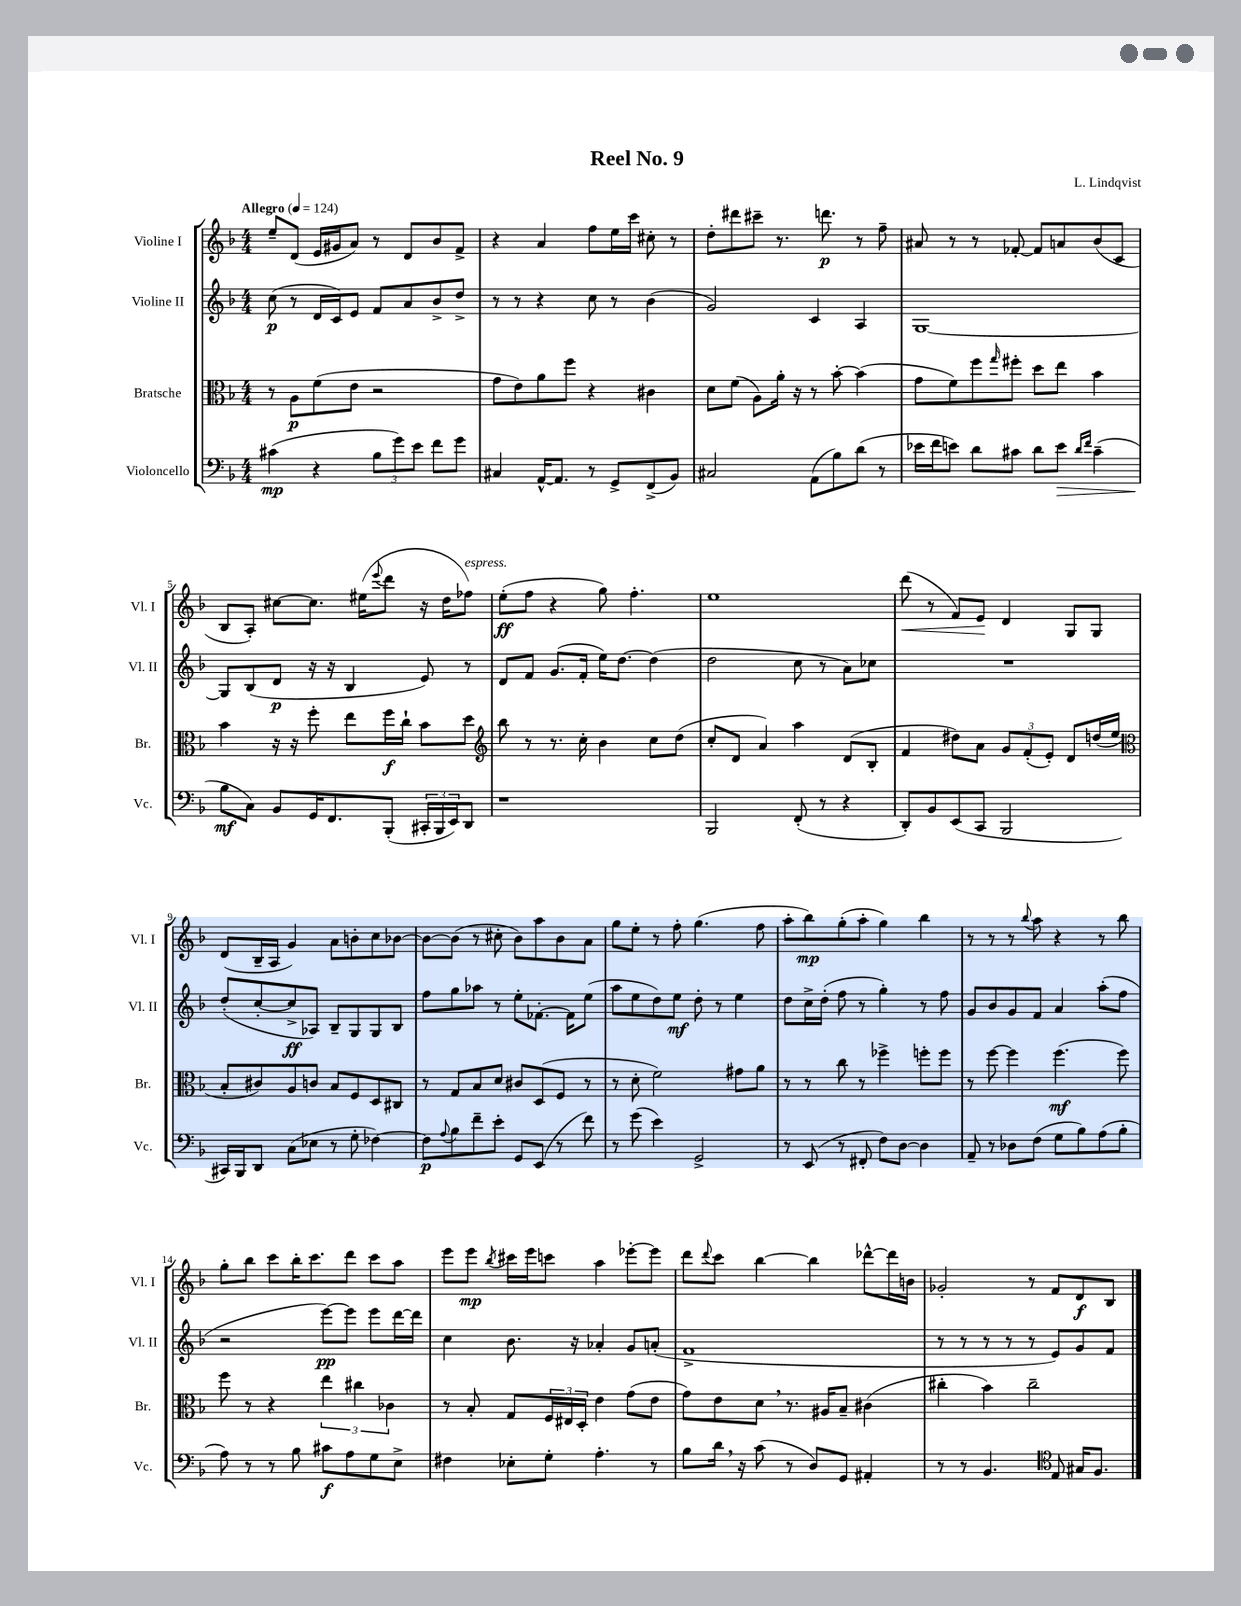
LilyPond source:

\header { title = "Reel No. 9" composer = "L. Lindqvist" }
<<
\new StaffGroup <<
\new Staff = "s0" \with { instrumentName = "Violine I" shortInstrumentName = "Vl. I" } {
    \clef treble \key f \major \numericTimeSignature \time 4/4 \tempo "Allegro" 4 = 124
    e''8-- d'8( e'16 gis'16 a'8) r8 d'8 bes'8 f'8-> |
    r4 a'4 f''8 e''16 c'''16 cis''8-. r8 |
    d''8-. dis'''8 cis'''8-- r8. d'''8.\p r8 f''8-- |
    ais'8 r8 r8 fes'8~-. fes'8 a'8 bes'8( c'8 |
    bes8 a8-.) cis''8~ cis''8. eis''16( \appoggiatura { e'''8 } d'''8 r16 d''16 fes''8^\markup { \italic "espress." }) |
    e''8-.\ff( f''8 r4 g''8) f''4.-. |
    e''1 |
    d'''8\<( r8 f'8) e'8\! d'4 g8 g8 |
    d'8( bes16-- a16 g'4) a'8 b'8-. c''8 bes'8~ |
    bes'8~ bes'8( r8 cis''8-. bes'8) a''8 bes'8 a'8 |
    g''8 e''8-. r8 f''8-. g''4.( f''8 |
    a''8-. bes''8\mp) g''8-.( a''8-. g''4) bes''4 |
    r8 r8 r8 \appoggiatura { bes''8 } a''8 r4 r8 bes''8 |
    g''8-. bes''8 c'''8 bes''16-. c'''8. d'''8 c'''8 a''8 |
    e'''8 e'''8\mp \acciaccatura { bes''8 } cis'''16 e'''16 c'''8 a''4 ees'''8~-. ees'''8 |
    d'''8 \appoggiatura { d'''8 } c'''8 bes''4~ bes''4 des'''8~-^ des'''16 b'16 |
    ges'2-. r8 f'8 d'8\f bes8 \bar "|." |
}
\new Staff = "s1" \with { instrumentName = "Violine II" shortInstrumentName = "Vl. II" } {
    \clef treble \key f \major \numericTimeSignature \time 4/4
    c''8\p( r8 d'16 c'16) e'8 f'8 a'8 bes'8-> d''8-> |
    r8 r8 r4 c''8 r8 bes'4( |
    g'2) c'4 a4 |
    g1~ |
    g8 bes8( d'8\p r16 r16 bes4 e'8) r8 |
    d'8 f'8 g'8.( f'16-. e''16) d''8.~ d''4( |
    d''2 c''8 r8 a'8) ces''8 |
    R1 |
    d''8-.( c''8~-. c''8->\ff aes8) bes8-- g8 g8 bes8 |
    f''8 g''8 aes''8 r8 e''8-. fes'8.~-. fes'16 e''8( |
    a''8 e''8 d''8) e''8\mf d''8-. r8 e''4 |
    d''8 c''16-> d''16-.( f''8 r8 g''4-.) r8 f''8 |
    g'8 bes'8 g'8 f'8 a'4 a''8-.( f''8 |
    r2 e'''8~\pp) e'''8 e'''8 d'''16~ d'''16 |
    c''4 bes'8. r16 aes'4-. g'8 a'8-.( |
    f'1-> |
    r8 r8 r8 r8 r8 e'8) g'8 f'8 \bar "|." |
}
\new Staff = "s2" \with { instrumentName = "Bratsche" shortInstrumentName = "Br." } {
    \clef alto \key f \major \numericTimeSignature \time 4/4
    r8 a8\p f'8( e'8 r2 |
    g'8 e'8) a'8 f''8 r4 cis'4 |
    d'8 f'8( a8) a'16-. r16 r8 bes'8~-. bes'4( |
    g'8 f'8) f''8 \grace { g''16 } fis''8-. d''8 e''8 bes'4 |
    bes'4 r16 r16 f''8-. e''8 f''16\f c''16-! bes'8 d''8 |
    \clef treble bes''8 r8 r8. c''16-. bes'4 c''8 d''8( |
    c''8-. d'8 a'4) a''4 d'8( bes8-. |
    f'4 dis''8) a'8 \tuplet 3/2 { g'8 f'8-.( e'8-.) } d'8 d''16( e''16 |
    \clef alto bes8-. cis'8) a8 c'8 bes8 f8 d8 cis8 |
    r8 g8 bes8 d'8 cis'8 d8( f8 r8 |
    r8 d'8-. f'2) gis'8 a'8 |
    r8 r8 c''8 r8 fes''4-> f''8-. f''8 |
    r8 f''8~ f''4 f''4.\mf( f''8) |
    f''8 r8 r4 \tuplet 3/2 { e''4 cis''4 ces'4 } |
    r8 bes8-. g8 \tuplet 3/2 { f16 eis16 d16-. } e'4 g'8( e'8 |
    g'8) e'8 d'8 \breathe r8. ais16 bes8-- cis'4( |
    cis''4-. bes'4) cis''2-- \bar "|." |
}
\new Staff = "s3" \with { instrumentName = "Violoncello" shortInstrumentName = "Vc." } {
    \clef bass \key f \major \numericTimeSignature \time 4/4
    cis'4\mp( r4 \tuplet 3/2 { bes8 g'8) e'8 } f'8 g'8 |
    cis4 a,16~-^ a,8. r8 g,8-> f,8->( bes,8) |
    cis2 a,8( bes8) d'8( r8 |
    ees'16 f'16 e'8) d'8 cis'8 d'8 e'8\> \grace { d'16 f'16 } cis'4--( |
    bes8\mf\! c8) bes,8 g,16 f,8. bes,,8-.( \tuplet 3/2 { cis,16-. bes,,16 e,16) } d,8 |
    r1 |
    bes,,2 f,8-.( r8 r4 |
    d,8-.) bes,8 e,8( c,8 bes,,2 |
    cis,16) bes,,16 d,8 c8( ees8 r8 g8-. fes4~) |
    fes8\p \appoggiatura { a8 } bes8 f'8-- e'8-. g,8 e,8( r8 f'8) |
    r8 g'8( e'4) g,2-> |
    r8 e,8( r8 fis,8-. f8) d8~ d4 |
    a,8-- r8 des8 f8( g8 bes8) a8( bes8-. |
    a8) r8 r8 bes8 cis'8\f a8 g8 e8-> |
    fis4 ees8-. g8-. a4.-. r8 |
    bes8 d'16 \breathe r16 c'8( r8 d8) g,8 ais,4-. |
    r8 r8 bes,4. \clef tenor e8 gis16 f8. \bar "|." |
}
>>
>>
